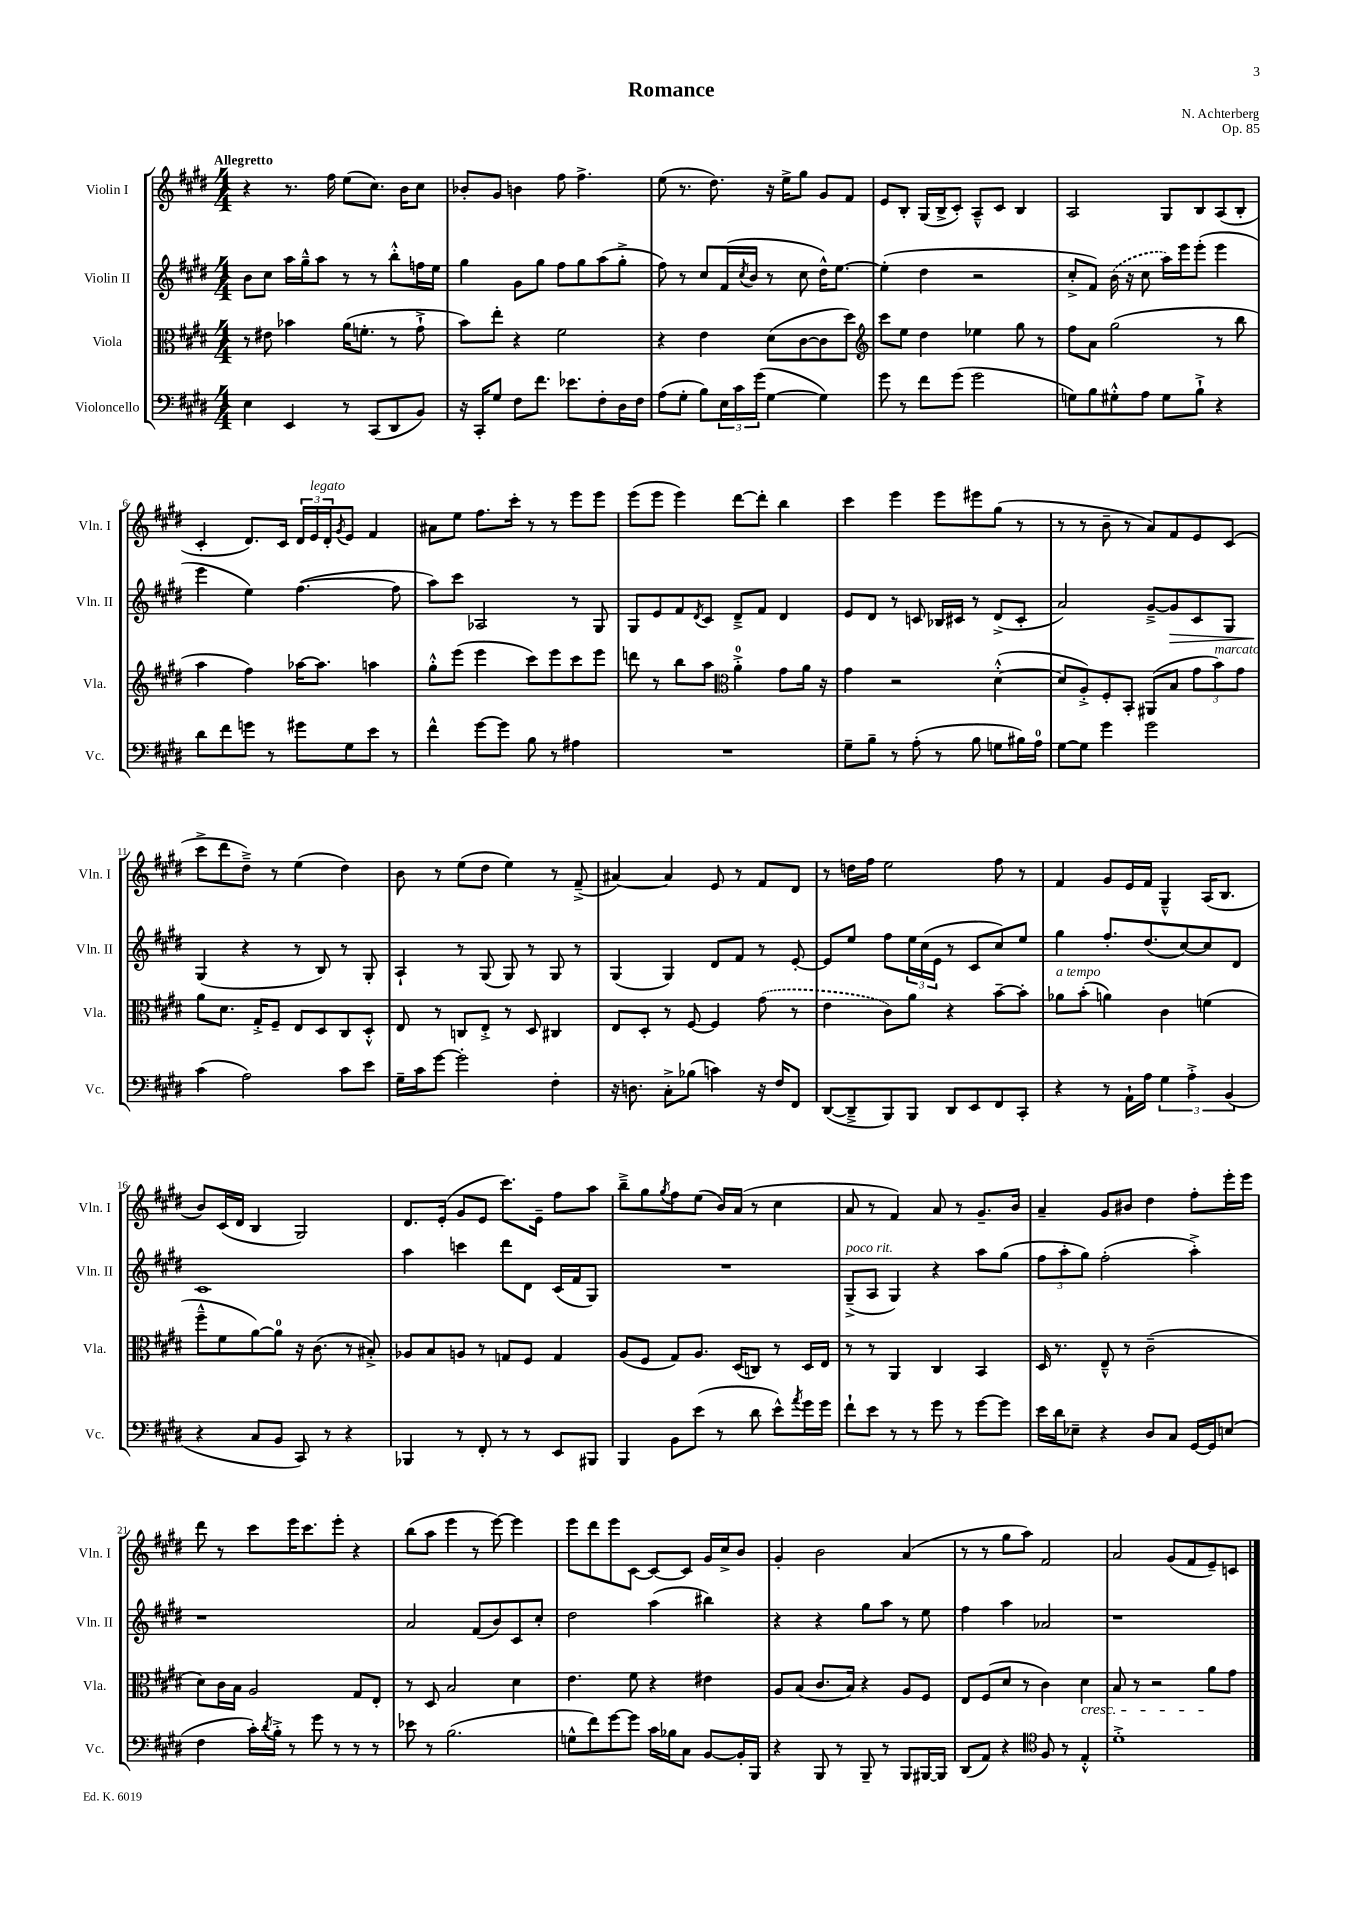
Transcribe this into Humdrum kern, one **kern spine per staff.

**kern	**kern	**kern	**dynam	**kern
*part4	*part3	*part2	*part2	*part1
*staff4	*staff3	*staff2	*staff2	*staff1
*I"Violoncello	*I"Viola	*I"Violin II	*	*I"Violin I
*I'Vc.	*I'Vla.	*I'Vln. II	*	*I'Vln. I
*clefF4	*clefC3	*clefG2	*	*clefG2
*k[f#c#g#d#]	*k[f#c#g#d#]	*k[f#c#g#d#]	*	*k[f#c#g#d#]
*M4/4	*M4/4	*M4/4	*	*M4/4
=1	=1	=1	=1	=1
!	!	!	!	!LO:TX:a:B:t=Allegretto
4E\	8r	8b\L	.	4r
.	8e#X\	8cc#\J	.	.
4EE/	4b-X\	16aa\LL	.	8.r
.	.	16gg#~^^\J	.	.
.	.	8aa\J	.	.
.	.	.	.	16ff#\
8r	(16a\KL	8r	.	(8ee\L
.	8.fn'\J	.	.	.
(8CC#/L	.	8r	.	8.cc#\J)
8DD#/	8r	8bb'^^\L	.	.
.	.	.	.	16b\KL
8BB/J)	8g#`^\	16ffn\L	.	8cc#\J
.	.	16ee\JJ	.	.
=2	=2	=2	=2	=2
16r	8b\L)	4gg#\	.	8b-X'/L
16CC#'/KL	.	.	.	.
8G#/J	8ee'\J	.	.	8g#/J
8F#\L	4r	8g#\L	.	4bn\
8.f#\J	.	8gg#\J	.	.
.	2f#\	8ff#\L	.	8ff#\
8.e-X\L	.	.	.	.
.	.	8gg#\	.	4.ff#^\
8F#'\	.	(8aa\	.	.
16D#\L	.	8gg#'^\J	.	.
16F#\JJ	.	.	.	.
=3	=3	=3	=3	=3
(8A\L	4r	8ff#\)	.	(8ee\
8G#'\J	.	8r	.	8.r
8B\L)	4e\	8cc#/L	.	.
.	.	.	.	8.dd#\)
24E\L	.	(16f#/L	.	.
24c#\	.	.	.	.
.	.	8qcc#/	.	.
.	.	16b/JJ	.	.
(24g#\JJ	.	.	.	.
[4G#\	(8d#\L	8r	.	16r
.	.	.	.	16ee^\KL
.	[8c#\	8cc#\	.	8gg#\J
4G#\])	8c#\]	16dd#^^\KL)	.	8g#/L
.	.	[8.ee\J	.	.
.	8dd#\J)	.	.	8f#/J
=4	=4	=4	=4	=4
*	*clefG2	*	*	*
8g#\	8ccc#\L	(4ee'\]	.	8e/L
8r	8ee\J	.	.	8B'/J
8f#\L	4dd#\	4dd#\	.	(16G#/LL
.	.	.	.	16B^/J
(8g#\J	.	.	.	8c#'/J)
2g#\	4ee-X\	2r	.	8A~^^/L
.	.	.	.	8c#/J
.	8gg#\	.	.	4B/
.	8r	.	.	.
=5	=5	=5	=5	=5
8Gn\L)	8ff#\L	8cc#'^/L	.	2A/
8B\	8a\J	8f#/J)	.	.
8G#X'^^\	(2gg#\	(16b\	.	.
.	.	16r	.	.
8A\J	.	8cc#\	.	.
8G#\L	.	16aa\LL)	.	8G#/L
.	.	16eee\J	.	.
8B`^\J	.	(8eee'\J	.	8B/
4r	8r	4eee\	.	(8A/
.	8bb\	.	.	8B'/J
!!LO:LB:g=z
=6	=6	=6	=6	=6
8d#\L	4aa\	4eee\	.	4c#'/
8f#\	.	.	.	.
8gn\J	4ff#\)	4ee\)	.	8.d#/L)
8r	.	.	.	.
.	.	.	.	16c#/Jk
8g#X\L	[16aa-X\KL	([4.ff#\	.	24d#/LL
!	!	!	!	!LO:TX:a:i:t=legato
.	.	.	.	24e/
.	8.aa-\J]	.	.	.
.	.	.	.	24d#'/J
.	.	.	.	8qg#/
8G#\	.	.	.	8e/J
8e\J	4aan\	.	.	4f#/
8r	.	8ff#\]	.	.
=7	=7	=7	=7	=7
4f#^^\	8gg#'^^\L	8aa\L)	.	8a#X\L
.	(8eee\J	8ccc#\J	.	8ee\J
[8g#\L	4eee\	2A-X/	.	8.ff#\L
8g#\J]	.	.	.	.
.	.	.	.	16ccc#'\Jk
8B\	8ccc#\L)	.	.	8r
8r	8eee\	.	.	8r
4A#X\	8ccc#\	8r	.	8eee\L
.	8eee\J	8G#/	.	8eee\J
=8	=8	=8	=8	=8
1r	8dddn\	8G#/L	.	(8eee\L
.	8r	8e/	.	8eee\J
.	8bb\L	8f#/	.	4eee\)
.	.	8qd#/	.	.
.	8aa\J	8c#/J	.	.
*	*clefC3	*	*	*
.	4a'^\	8d#~^/L	.	[8ddd#\L
.	.	8f#/J	.	8ddd#'\J]
.	8g#\L	4d#/	.	4bb\
.	16a\Jk	.	.	.
.	16r	.	.	.
=9	=9	=9	=9	=9
8G#~\L	4g#\	8e/L	.	4ccc#\
8B~\J	.	8d#/J	.	.
8r	2r	8r	.	4eee\
(8A'\	.	8cn/	.	.
8r	.	16B-X/LL	.	8eee\L
.	.	16c#X/JJ	.	.
8B\	.	8r	.	8eee#X\
8Gn\L	([4d#'^^\	(8d#^/L	.	(8gg#\J
16B#X\L)	.	8c#'/J	.	8r
16A\JJ	.	.	.	.
=10	=10	=10	=10	=10
[8G#\L	8d#/L]	2a/)	.	8r
8G#\J]	8A'^/)	.	.	8r
4g#\	8F#'/	.	.	8b~\
.	8BB'/J	.	.	8r
2g#\	(8AA#X/L	[8g#~^/L	.	8a/L)
!	!	!	!LO:HP:b	!
.	8B/J	8g#/]	>	8f#/
.	12g#\L	8c#/	.	8e/
!	!LO:TX:a:i:t=marcato	!	!	!
.	12b\)	.	.	.
.	.	8G#/J	.	(8c#/J
.	12g#\J	.	.	.
!!LO:LB:g=z
=11	=11	=11	=11	=11
(4c#\	8a\L	(4G#/	.	8ccc#^\L
.	8.d#\J	.	.	8ddd#\
2A\)	.	4r	]	8dd#~^\J)
.	16G#'^/KL	.	.	.
.	8F#~/J	.	.	8r
.	8E/L	8r	.	(4ee\
.	8D#/	8B/)	.	.
8c#\L	8C#/	8r	.	4dd#\)
8e\J	8D#'^^/J	8G#'/	.	.
=12	=12	=12	=12	=12
16G#~\LL	8E/	4A`/	.	8b\
16c#\J	.	.	.	.
[8g#\J	8r	.	.	8r
2g#'\]	8Cn/L	8r	.	(8ee\L
.	8E'^/J	(8G#/	.	8dd#\J
.	8r	8G#/)	.	4ee\)
.	8D#/	8r	.	.
4F#'\	4C#X/	8G#/	.	8r
.	.	8r	.	(8f#~^/
=13	=13	=13	=13	=13
16r	8E/L	(4G#/	.	[4a#X/)
8.Dn\	.	.	.	.
.	8D#'/J	.	.	.
8C#'^\L	8r	4G#/)	.	4a#/]
(8B-X\J	[8F#/	.	.	.
4cn\)	4F#/]	8d#/L	.	8e/
.	.	8f#/J	.	8r
16r	(8g#\	8r	.	8f#/L
16F#/KL	.	.	.	.
8FF#/J	8r	[8e'/	.	8d#/J
=14	=14	=14	=14	=14
([8DD#/L	4e\	8e/L]	.	8r
8DD#~^/]	.	8ee/J	.	16ddn\LL
.	.	.	.	16ff#\JJ
8BBB/)	8c#\L)	8ff#\L	.	2ee\
8BBB/J	8a\J	24ee\L	.	.
.	.	(24cc#\	.	.
.	.	24e\JJ	.	.
8DD#/L	4r	8r	.	.
8EE/	.	8c#/L	.	.
8FF#/	[8b~\L	8cc#/)	.	8ff#\
8CC#'/J	8b'\J]	8ee/J	.	8r
=15	=15	=15	=15	=15
!	!LO:TX:a:i:t=a tempo	!	!	!
4r	8a-X\L	4gg#\	.	4f#/
.	(8b'\J	.	.	.
8r	4an\)	8.ff#'/L	.	8g#/L
16AA`\LL	.	.	.	16e/L
16A\JJ	.	(8.dd#/	.	16f#/JJ
6G#\	4c#\	.	.	4G#~^^/
.	.	[8cc#/)	.	.
6A'^\	.	.	.	.
.	(4fn\	8cc#/]	.	(16A/KL
.	.	.	.	8.B/J
(6BB/	.	.	.	.
.	.	8d#/J	.	.
!!LO:LB:g=z
=16	=16	=16	=16	=16
4r	8ff#~^^\L	1c#	.	8b/L)
.	8f#\	.	.	(16c#/L
.	.	.	.	16d#/JJ
8C#/L	[8a\)	.	.	4B/
8BB/J	8a\J]	.	.	.
8CC#/)	16r	.	.	2G#/)
.	(8.c#\	.	.	.
8r	.	.	.	.
4r	8r	.	.	.
.	8B#X'^/)	.	.	.
=17	=17	=17	=17	=17
4BBB-X/	8A-X/L	4aa\	.	8.d#/L
.	8B/	.	.	.
.	.	.	.	(16e'/Jk
8r	8An/J	4cccn\	.	8g#/L
8FF#'/	8r	.	.	8e/J
8r	8Gn/L	8ddd#\L	.	8.ccc#\L)
8r	8F#/J	8d#\J	.	.
.	.	.	.	16e~\Jk
8EE/L	4G/	(16c#/LL	.	8ff#\L
.	.	16f#/J	.	.
8BBB#X/J	.	8G#/J)	.	8aa\J
=18	=18	=18	=18	=18
4BBB/	(8A/L	1r	.	8bb~^\L
.	8F#/J	.	.	8gg#\
.	.	.	.	8qgg#/
8BB\L	8G#/L)	.	.	8ff#\
(8e\J	8.A/J	.	.	(8ee\J
8r	.	.	.	16b/LL)
.	(16D#/KL	.	.	(16a/JJ
8d#\	8Cn/J)	.	.	8r
8e^^\L)	8r	.	.	4cc#\
8qa/	.	.	.	.
16g#\L	16D#/LL	.	.	.
16g#\JJ	16E/JJ	.	.	.
=19	=19	=19	=19	=19
!	!	!LO:TX:a:i:t=poco rit.	!	!
8f#`\L	8r	(8G#~^/L	.	8a/
8e\J	8r	8A/J	.	8r
8r	4AA/	4G#/)	.	4f#/)
8r	.	.	.	.
8g#\	4C#/	4r	.	8a/
8r	.	.	.	8r
[8g#\L	4BB/	8aa\L	.	8.g#~/L
8g#\J]	.	(8gg#\J	.	.
.	.	.	.	16b/Jk
=20	=20	=20	=20	=20
16e\LL	16D#/	12ff#\L	.	4a~/
16d#\J	8.r	.	.	.
.	.	12aa'\	.	.
8E-X~\J	.	.	.	.
.	.	12gg#\J)	.	.
4r	8E~^^/	(2ff#'\	.	8g#/L
.	8r	.	.	8b#X/J
8D#/L	(2c#~\	.	.	4dd#\
8C#/J	.	.	.	.
[16GG#/LL	.	4aa'^\)	.	8ff#'\L
16GG#/J]	.	.	.	.
(8En/J	.	.	.	16eee'\L
.	.	.	.	16eee\JJ
!!LO:LB:g=z
=21	=21	=21	=21	=21
4F#\	8d#\L)	1r	.	8ddd#\
.	16c#\L	.	.	8r
.	16B\JJ	.	.	.
16c#'\LL)	2A/	.	.	8ccc#\L
8qd#/	.	.	.	.
16B'^\JJ	.	.	.	.
8r	.	.	.	16eee\K
.	.	.	.	8.ccc#\
8g#\	.	.	.	.
8r	.	.	.	8eee'\J
8r	8G#/L	.	.	4r
8r	8E'/J	.	.	.
=22	=22	=22	=22	=22
8e-X\	8r	2a/	.	(8bb\L
8r	8D#/	.	.	8aa\J
(2.B\	2B/	.	.	4eee\
.	.	(8f#/L	.	8r
.	.	8b/)	.	[8eee\)
.	4d#\	8c#/	.	4eee\]
.	.	8cc#'/J	.	.
=23	=23	=23	=23	=23
8Gn^^\L	4.e\	2dd#\	.	8eee\L
8f#\)	.	.	.	8ddd#\
[8g#\	.	.	.	8eee\
8g#\J]	8f#\	.	.	[8c#\J
16c#\LL	4r	(4aa\	.	8c#/L_
16B-X\J	.	.	.	.
8C#\J	.	.	.	8c#/J]
[8BB/L	4e#X\	4bb#X\)	.	16g#/LL
.	.	.	.	16cc#^/J
16BB'/L]	.	.	.	8b/J
16BBB/JJ	.	.	.	.
=24	=24	=24	=24	=24
4r	8A/L	4r	.	4g#'/
.	(8B/J	.	.	.
8BBB/	8.c#/L	4r	.	2b\
8r	.	.	.	.
.	16B/Jk)	.	.	.
8BBB~/	4r	8gg#\L	.	.
8r	.	8aa\J	.	.
8BBB/L	8A/L	8r	.	(4a/
[16BBB#X/L	8F#/J	8ee\	.	.
16BBB#/JJ]	.	.	.	.
=25	=25	=25	=25	=25
(8DD#/L	8E/L	4ff#\	.	8r
8AA/J)	(8F#/	.	.	8r
4r	8d#/J	4aa\	.	8gg#\L
.	8r	.	.	8aa\J)
*clefC4	*	*	*	*
8F#/	4c#\)	2a-X/	.	2f#/
8r	.	.	.	.
!	!LO:TX:b:i:t=cresc.	!	!	!
4E'^^/	4d#\	.	.	.
=26	=26	=26	=26	=26
1d#'^	8B/	1r	.	2a/
.	8r	.	.	.
.	2r	.	.	.
.	.	.	.	(8g#/L
.	.	.	.	8f#/
.	8a\L	.	.	8e~/)
.	8g#\J	.	.	8cn/J
==	==	==	==	==
*-	*-	*-	*-	*-
